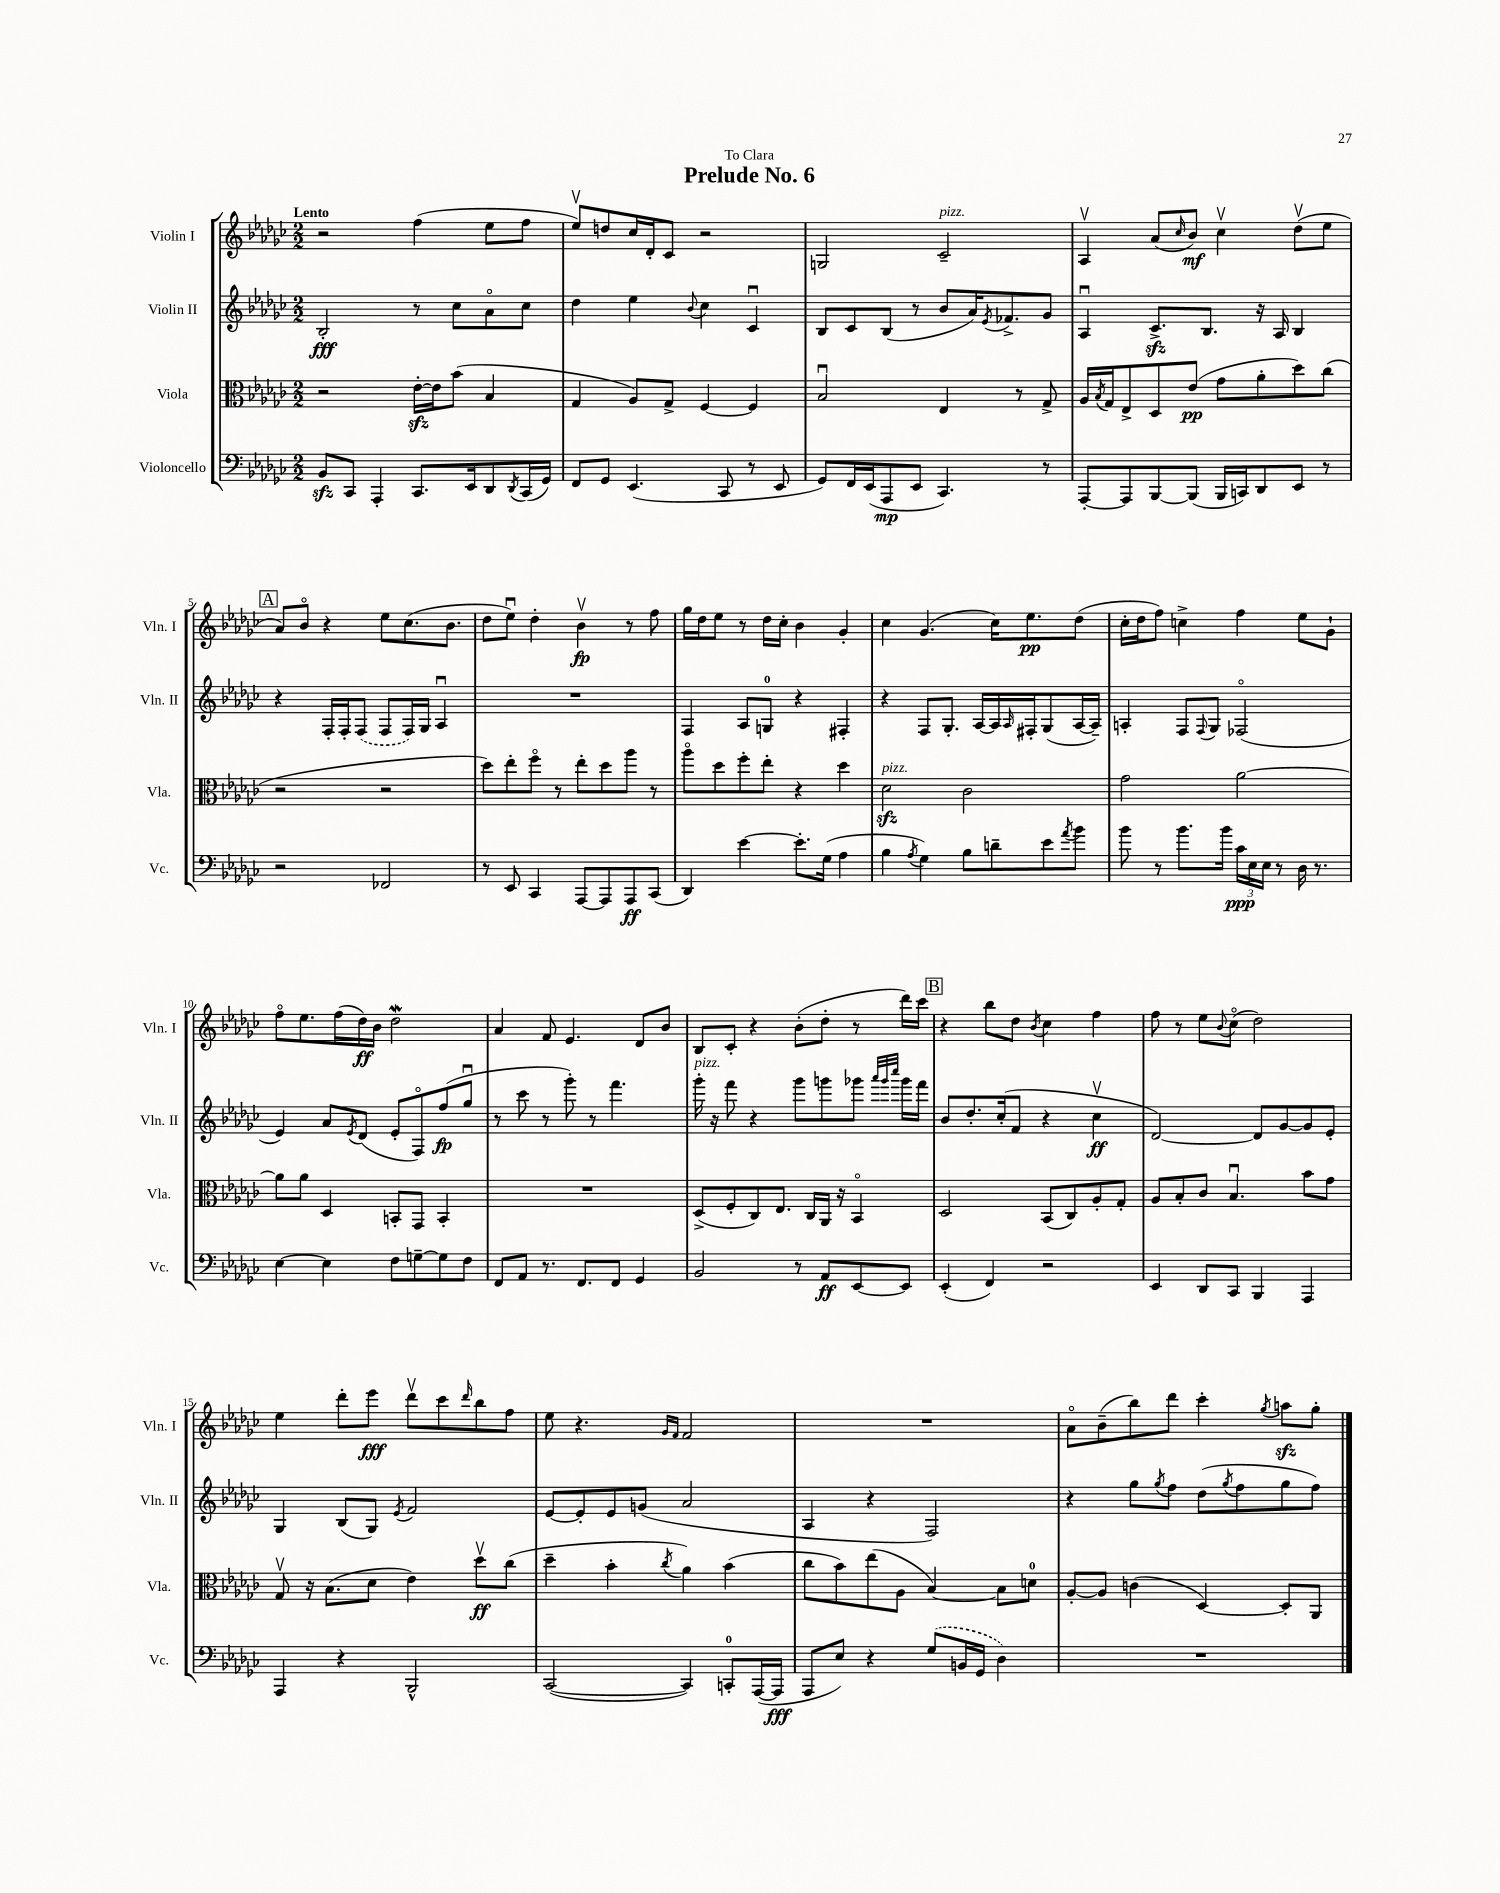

**kern	**kern	**kern	**kern
*staff4	*staff3	*staff2	*staff1
*clefF4	*clefC3	*clefG2	*clefG2
*k[b-e-a-d-g-c-]	*k[b-e-a-d-g-c-]	*k[b-e-a-d-g-c-]	*k[b-e-a-d-g-c-]
*M2/2	*M2/2	*M2/2	*M2/2
8BB-	2r	2B-'	2r
8CC-	.	.	.
4AAA-'	.	.	.
8.CC-	[16e-'	8r	(4ff
.	16e-]	.	.
.	(8b-	8cc-	.
16EE-	.	.	.
8DD-	4B-	8a-o	8ee-
8qDD-	.	.	.
(16CC-	.	8cc-	8ff
16GG-)	.	.	.
=	=	=	=
8FF	4G-	4dd-	8ee-v)
8GG-	.	.	8dd
(4.EE-	8A-)	4ee-	16cc-
.	.	.	16d-'
.	8G-^	.	8c-
.	.	8qqb-	.
.	[4F	4cc-	2r
8CC-	.	.	.
8r	4F]	4c-u	.
8EE-	.	.	.
=	=	=	=
8GG-)	2B-u	8B-	2G
16FF	.	8c-	.
(16EE-	.	.	.
8AAA-	.	(8B-	.
8EE-	.	8r	.
4.CC-)	4E-	8b-	2c-~
.	.	16a-)	.
.	.	8qe-	.
.	.	8.f-^	.
.	8r	.	.
8r	8G-^	8g-	.
=	=	=	=
[8AAA-'	16A-	4A-u	4A-v
.	8qB-	.	.
.	16G-	.	.
8AAA-]	8E-^	.	.
[8BBB-	8D-	8.c-^	(8a-
.	.	.	16qqcc-
(8BBB-]	(8e-	.	8b-)
.	.	8.B-	.
16BBB-	8g-	.	4cc-v
16CC)	.	.	.
8DD-	8a-'	16r	.
.	.	16A-	.
8EE-	8dd-)	4B-	(8dd-v
8r	(8cc-	.	8ee-
=	=	=	=
2r	2r	4r	8a-)
.	.	.	8b-o
.	.	16F'	4r
.	.	16F'	.
.	.	(8F	.
2FF-	2r	8F	8ee-
.	.	16F)	(8.cc-
.	.	16G-	.
.	.	4A-u	.
.	.	.	8.b-
=	=	=	=
8r	8dd-)	1r	8dd-
8EE-	8ee-'	.	8ee-u)
4CC-	8ffo	.	4dd-'
.	8r	.	.
[8AAA-	8ee-'	.	4b-v
8AAA-]	8dd-	.	.
8AAA-	8aa-	.	8r
(8CC-	8r	.	8ff
=	=	=	=
4DD-)	8aa-o	4F	16gg-
.	.	.	16dd-
.	8dd-	.	8ee-
[4e-	8ff'	8A-	8r
.	8ee-'	8G	16dd-
.	.	.	16cc-'
8.e-']	4r	4r	4b-
(16G-	.	.	.
4A-	4dd-	4F#'	4g-'
=	=	=	=
4B-	2d-	4r	4cc-
8qA-	.	.	.
4G-)	.	8F	(4.g-
.	.	8.G-'	.
8B-	2c-	.	.
.	.	[16A-	.
8d~	.	16A-]	16cc-)
.	.	16qqA-	.
.	.	16F#'	8.ee-
8e-	.	(8G-	.
8qa-	.	.	.
8b-	.	[16A-	(8dd-
.	.	16A-~])	.
=	=	=	=
8b-	2g-	4A'	16cc-'
.	.	.	16dd-
8r	.	.	8ff)
8.b-	.	8F	4cc^
.	.	8qqF	.
.	.	8G-	.
16b-	.	.	.
24c-	[2a-	(2F-o	4ff
24E-	.	.	.
24E-	.	.	.
8r	.	.	.
16D-	.	.	8ee-
8.r	.	.	.
.	.	.	8g-`
=	=	=	=
[4E-	8a-]	4e-)	8ffo
.	8a-	.	8.ee-
4E-]	4D-	8a-	.
.	.	.	(16ff
.	.	8qe-	.
.	.	(8d-	16dd-)
.	.	.	16b-
8F	8BB'	8e-'	2dd-
[8G~	8GG-	8Fo)	.
8G]	4BB'	(8ff	.
8F	.	8gg-u	.
=	=	=	=
8FF	1r	8r	4a-
8AA-	.	8ccc-	.
8.r	.	8r	8f
.	.	8ggg-')	4.e-
8.FF	.	.	.
.	.	8r	.
8FF	.	4.fff	.
4GG-	.	.	8d-
.	.	.	8b-
=	=	=	=
2BB-	(8D-^	16ggg-'	8B-
.	.	16r	.
.	8F'	8fff	8c-'
.	8C-)	4r	4r
.	8.E-	.	.
8r	.	8ggg-	(8b-'
.	16C-	.	.
8AA-	16AA-	8ggg	8dd-'
.	16r	.	.
[8EE-	4BB-o	8ggg-	8r
.	.	32qqaaa-	.
.	.	32qqggg-	.
.	.	32qqcccc-	.
8EE-]	.	16ggg-	16ddd-)
.	.	16fff	16ccc-
=	=	=	=
(4EE-'	2D-	8b-	4r
.	.	8.dd-'	.
4FF)	.	.	8bb-
.	.	(16cc-'	.
.	.	8f	8dd-
.	.	.	8qb-
2r	(8BB-	4r	4cc-
.	8C-)	.	.
.	8A-'	4cc-v	4ff
.	8G-'	.	.
=	=	=	=
4EE-	8A-	[2d-)	8ff
.	8B-'	.	8r
8DD-	8c-	.	8ee-
.	.	.	8qqb-
8CC-	4.B-u	.	(8cc-o
4BBB-	.	8d-]	2dd-)
.	.	[8g-	.
4AAA-	8b-	8g-]	.
.	8g-	8e-'	.
=	=	=	=
4AAA-	8G-v	4G-	4ee-
.	16r	.	.
.	(8.B-	.	.
4r	.	(8B-	8ddd-'
.	8d-	8G-)	8eee-
.	.	8qe-	.
2BBB-^^	4e-)	2f	8ddd-v
.	.	.	8ccc-
.	.	.	16qqddd-
.	8dd-v	.	8bb-
.	(8cc-	.	8ff
=	=	=	=
([2CC-	4dd-~	[8e-	8ee-
.	.	8e-']	4.r
.	4b-'	8e-	.
.	.	(8g	.
.	.	.	16qqg-
.	8qcc-	.	16qqf
4CC-])	4a-)	2a-	2f
8CC'	(4b-	.	.
([16AAA-	.	.	.
16AAA-]	.	.	.
=	=	=	=
8AAA-	8cc-	4A-	1r
8E-)	8b-)	.	.
4r	(8ee-	4r	.
.	8A-	.	.
(8G-	[4B-)	2F)	.
16BB	.	.	.
16GG-	.	.	.
4D-)	8B-]	.	.
.	8d	.	.
=	=	=	=
1r	[8A-'	4r	8a-o
.	8A-]	.	(8b-~
.	(4c	8gg-	8bb-)
.	.	8qgg-	.
.	.	8ff	8ddd-
.	[4D-)	(8dd-	4ccc-'
.	.	8qgg-	.
.	.	8ff	.
.	.	.	8qgg-
.	8D-']	8gg-	8aa
.	8AA-	8ff)	8gg-'
==	==	==	==
*-	*-	*-	*-
